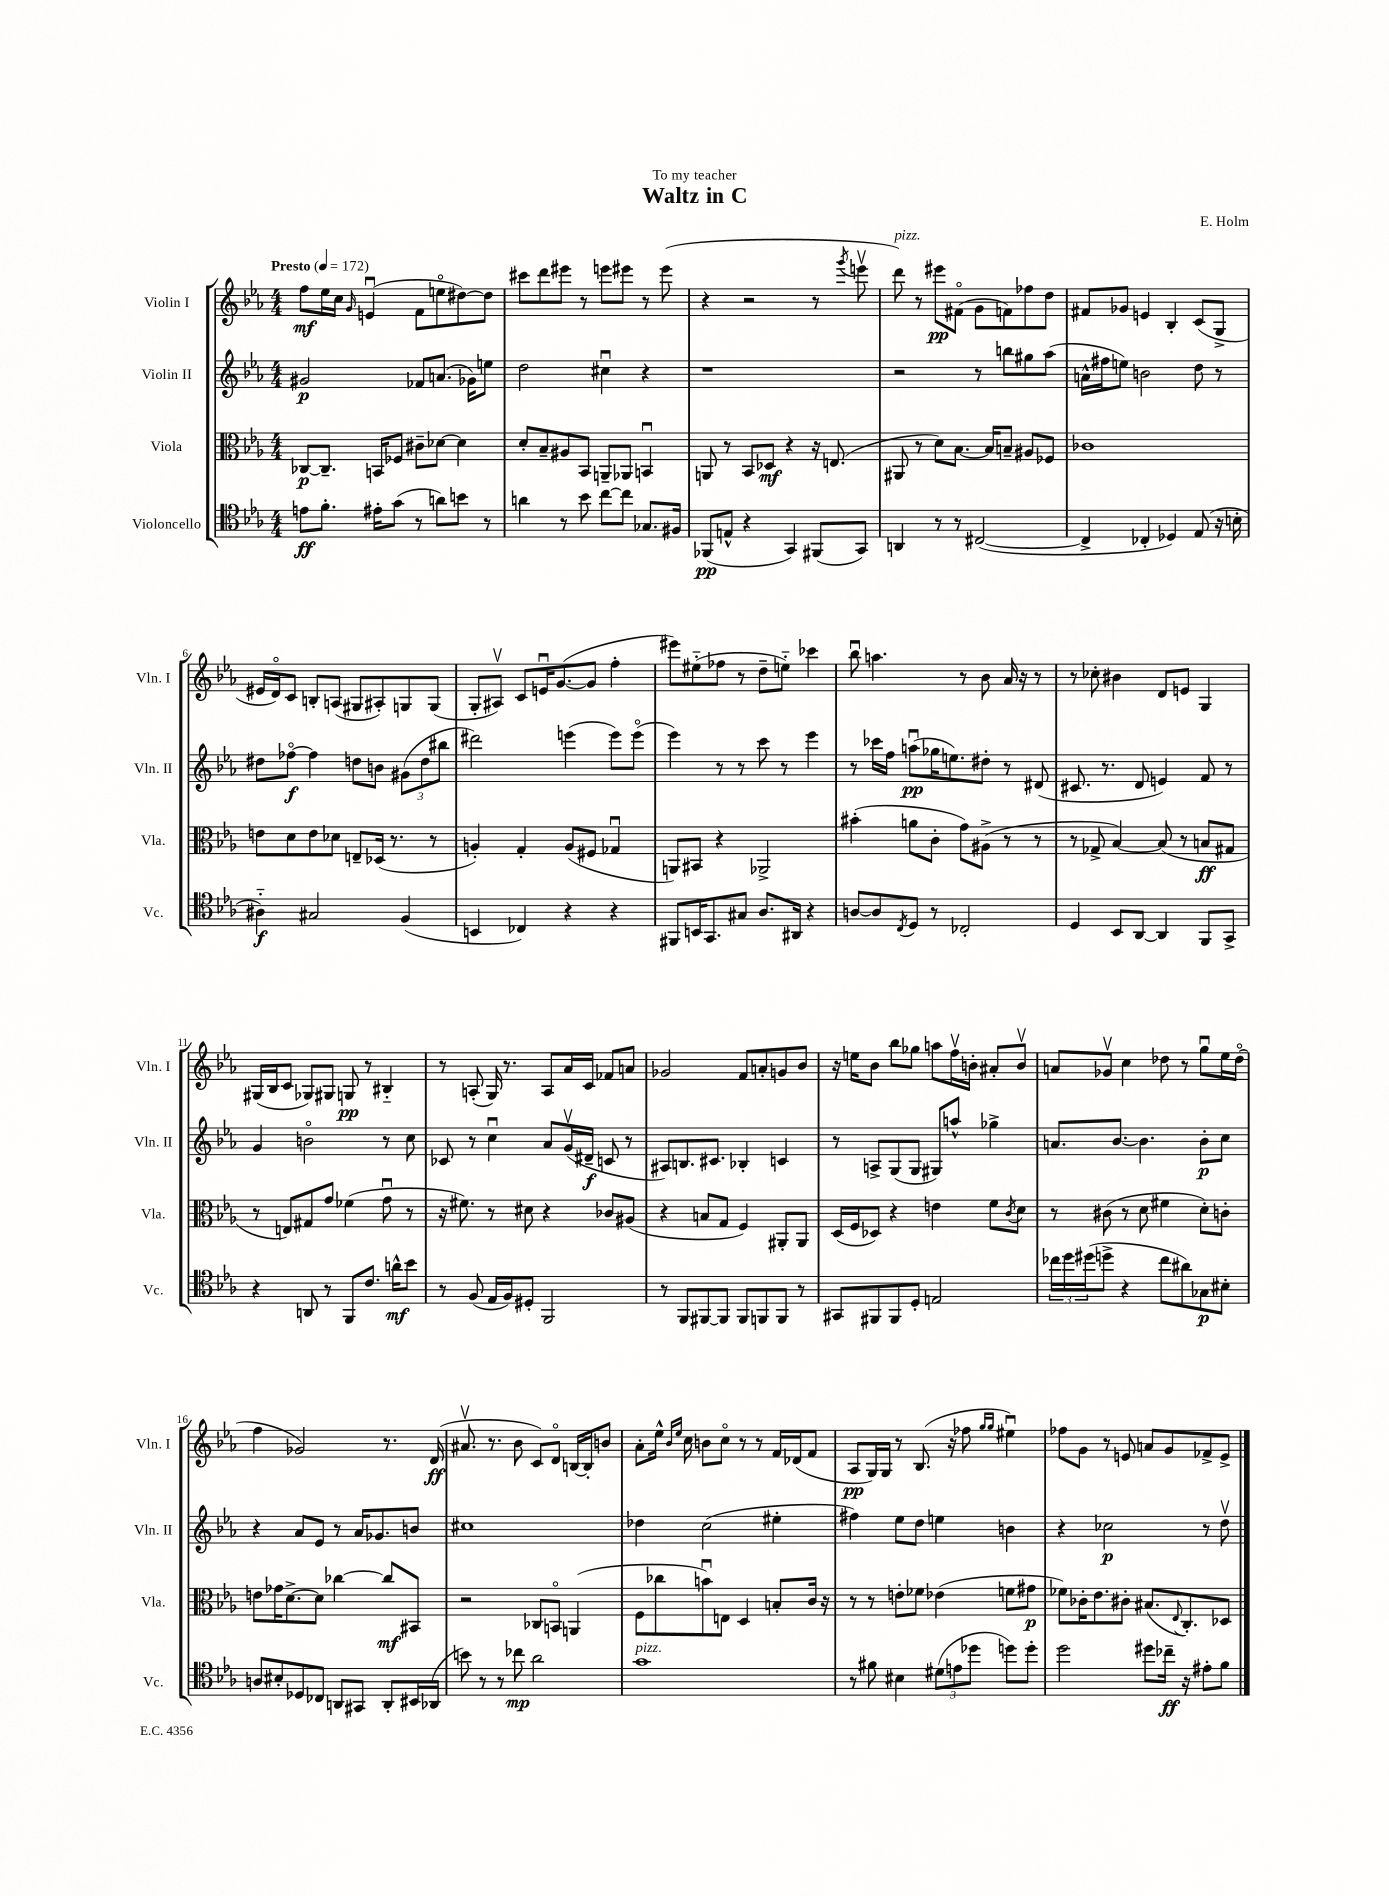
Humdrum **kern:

**kern	**dynam	**kern	**dynam	**kern	**dynam	**kern	**dynam
*part4	*part4	*part3	*part3	*part2	*part2	*part1	*part1
*staff4	*staff4	*staff3	*staff3	*staff2	*staff2	*staff1	*staff1
*I"Violoncello	*	*I"Viola	*	*I"Violin II	*	*I"Violin I	*
*I'Vc.	*	*I'Vla.	*	*I'Vln. II	*	*I'Vln. I	*
*clefC4	*	*clefC3	*	*clefG2	*	*clefG2	*
*k[b-e-a-]	*	*k[b-e-a-]	*	*k[b-e-a-]	*	*k[b-e-a-]	*
*M4/4	*	*M4/4	*	*M4/4	*	*M4/4	*
*MM172	*	*MM172	*	*MM172	*	*MM172	*
=1	=1	=1	=1	=1	=1	=1	=1
!	!	!	!	!	!	!LO:TX:a:B:t=Presto	!
8en\L	ff	[8C-X/L	p	2g#X/	p	8ff\L	mf
8.f'\J	.	8.C-~/J]	.	.	.	16ee-\L	.
.	.	.	.	.	.	16cc\JJ	.
.	.	.	.	.	.	16qqg/	.
.	.	.	.	.	.	(4enu/	.
16e#X'\KL	.	16BBn/KL	.	.	.	.	.
(8g\J	.	8F-X/J	.	.	.	.	.
8r	.	8c#X~\L	.	8f-X/L	.	8f\L	.
8an\L)	.	[8d-X\J	.	(8.an/J	.	8een\	.
8bn\J	.	4d-\]	.	.	.	[8dd#X\)	.
.	.	.	.	16g-X\KL)	.	.	.
8r	.	.	.	8een\J	.	8dd#\J]	.
=2	=2	=2	=2	=2	=2	=2	=2
4an\	.	8d'/L	.	2dd\	.	8ccc#X\L	.
.	.	8B-~/	.	.	.	8ddd\	.
8r	.	8A#X/	.	.	.	8eee#X\J	.
8b-\	.	8BB-/J	.	.	.	8r	.
[8cc\L	.	8AAn~/L	.	4cc#Xu\	.	8eeen\L	.
8cc\J]	.	8AA-X/J	.	.	.	8eee#X\J	.
8.G-X/L	.	4BBnu/	.	4r	.	8r	.
.	.	.	.	.	.	(8eee#\	.
16F#X/Jk	.	.	.	.	.	.	.
=3	=3	=3	=3	=3	=3	=3	=3
(8FF-X/L	pp	8AAn/	.	1r	.	4r	.
8En^^/J	.	8r	.	.	.	.	.
4r	.	8BB-/L	.	.	.	2r	.
.	.	8D-X/J	mf	.	.	.	.
4GG/)	.	4r	.	.	.	.	.
(8FF#X/L	.	16r	.	.	.	8r	.
.	.	(8.En/	.	.	.	.	.
.	.	.	.	.	.	8qggg/	.
8GG/J)	.	.	.	.	.	8eeenv\	.
=4	=4	=4	=4	=4	=4	=4	=4
!	!	!	!	!	!	!LO:TX:a:i:t=pizz.	!
4AAn/	.	8AA#X/	.	2r	.	8ddd\)	.
.	.	8r	.	.	.	8r	.
8r	.	8d\L)	.	.	.	8eee#X\L	pp
8r	.	[8.B-\J	.	.	.	(8f#X\J	.
([2C#X/	.	.	.	8r	.	8g\L	.
.	.	16B-/KL]	.	.	.	.	.
.	.	8Bn~/J	.	8bbn\L	.	8fn\)	.
.	.	8A#X/L	.	8gg#X\	.	8ff-X\	.
.	.	8F-X/J	.	(8aa-\J	.	8dd\J	.
=5	=5	=5	=5	=5	=5	=5	=5
4C#^/]	.	1c-X	.	16an^^\LL	.	8f#X/L	.
.	.	.	.	16ff#X\J	.	.	.
.	.	.	.	8een\J)	.	8g-X/J	.
4C-X'/	.	.	.	2bn\	.	4en/	.
4D-X/)	.	.	.	.	.	4B-'/	.
(8E-/	.	.	.	8dd\	.	(8c/L	.
16r	.	.	.	8r	.	8G^/J	.
16Bn'\	.	.	.	.	.	.	.
!!LO:LB:g=z
=6	=6	=6	=6	=6	=6	=6	=6
4A#X\)	f	8en\L	.	8dd#X\L	.	16e#X/LL	.
.	.	.	.	.	.	16d/J)	.
.	.	8d\	.	[8ff-X\J	f	8c/J	.
2G#X/	.	8e\	.	4ff-\]	.	8Bn'/L	.
.	.	8d-X\J	.	.	.	(8An/J	.
.	.	8En~/L	.	8ddn\L	.	8G#X/L	.
.	.	(16D-X/Jk	.	8bn\J	.	8A#X'/)	.
.	.	8.r	.	.	.	.	.
(4F/	.	.	.	(12g#X\L	.	8Gn/	.
.	.	.	.	12dd\	.	.	.
.	.	8r	.	.	.	(8G/J	.
.	.	.	.	12bb#X\J	.	.	.
=7	=7	=7	=7	=7	=7	=7	=7
4BBn/	.	4An'/)	.	2ddd#X\)	.	8G'/L	.
.	.	.	.	.	.	8A#Xv/J)	.
4C-X/)	.	4G'/	.	.	.	8c/L	.
.	.	.	.	.	.	16enu/K	.
.	.	.	.	.	.	([8.g/	.
4r	.	(8A/L	.	(4eeen\	.	.	.
.	.	8F#X/J	.	.	.	8g/J]	.
4r	.	4G-Xu/	.	8eee\L)	.	4ff'\	.
.	.	.	.	(8eee\J	.	.	.
=8	=8	=8	=8	=8	=8	=8	=8
8FF#X/L	.	8AAn/L)	.	4eee-\)	.	8eee#X\L)	.
16BBn/K	.	8BB#X/J	.	.	.	(8ee#X\	.
8.GG/	.	.	.	.	.	.	.
.	.	4r	.	8r	.	8ff-X\J	.
8G#X/J	.	.	.	8r	.	8r	.
8.A-/L	.	2AA-X^/	.	8ccc\	.	8dd~\L	.
.	.	.	.	8r	.	8een\J)	.
16AA#X/Jk	.	.	.	.	.	.	.
4r	.	.	.	4eee-\	.	4ccc-X\	.
=9	=9	=9	=9	=9	=9	=9	=9
[8An/L	.	(4b#X'\	.	8r	.	8bb-u\	.
8A/]	.	.	.	16ccc-X\LL	.	4.aan\	.
.	.	.	.	16ff\JJ	.	.	.
8qC/	.	.	.	.	.	.	.
8D/J	.	8an\L	.	(8aanu\L	pp	.	.
8r	.	8c'\J	.	16gg-X\K	.	.	.
.	.	.	.	8.een\)	.	.	.
2C-X'/	.	8g\L)	.	.	.	8r	.
.	.	(8A#X^\J	.	8dd#X'\J	.	8b-\	.
.	.	8r	.	8r	.	16a-/	.
.	.	.	.	.	.	16r	.
.	.	8r	.	(8d#X/	.	8r	.
=10	=10	=10	=10	=10	=10	=10	=10
4D/	.	8r	.	8.c#X/	.	8r	.
.	.	8G-X^/	.	.	.	8cc-X'\	.
.	.	.	.	8.r	.	.	.
8BB-/L	.	[4B-/)	.	.	.	4b#X\	.
[8AA-/J	.	.	.	8d/	.	.	.
4AA-/]	.	(8B-/]	.	4en/)	.	8d/L	.
.	.	8r	.	.	.	8en/J	.
8FF/L	.	8Bn/L	ff	8f/	.	4G/	.
8GG^/J	.	8G#X/J	.	8r	.	.	.
!!LO:LB:g=z
=11	=11	=11	=11	=11	=11	=11	=11
4r	.	8r	.	4g/	.	(16G#X/LL	.
.	.	.	.	.	.	16B-/J	.
.	.	8En/L)	.	.	.	8c/J	.
8AAn/	.	8G#X/	.	2bn\	.	8G-X/L)	.
8r	.	8g/J	.	.	.	8G#X/J	.
8FF/L	.	(4f-X\	.	.	.	8Gn/	pp
8.c/J	.	.	.	.	.	8r	.
.	.	8gu\	.	8r	.	4B#X/	.
16an^^\KL	mf	.	.	.	.	.	.
8b-\J	.	8r	.	8cc\	.	.	.
=12	=12	=12	=12	=12	=12	=12	=12
8r	.	16r	.	8c-X/	.	8r	.
.	.	8.f#X\)	.	.	.	.	.
(8F/	.	.	.	8r	.	(8An'/	.
16E-/LL	.	8r	.	4ccu\	.	16G/)	.
16F/J)	.	.	.	.	.	8.r	.
8D#X'/J	.	8d#X\	.	.	.	.	.
2FF/	.	4r	.	8a-/L	.	8A/L	.
.	.	.	.	(16gv/L	.	16a-/L	.
.	.	.	.	16d#X~/JJ	f	16c/JJ	.
.	.	8c-X/L	.	8cn/	.	8f-X/L	.
.	.	(8A#X/J	.	8r	.	8an/J	.
=13	=13	=13	=13	=13	=13	=13	=13
8r	.	4r	.	8A#X/L)	.	2g-X/	.
8FF/L	.	.	.	8.Bn/	.	.	.
[8FF#X/	.	8Bn/L	.	.	.	.	.
.	.	.	.	8.c#X/J	.	.	.
8FF#/J]	.	8G/J	.	.	.	.	.
8FF#/L	.	4F/)	.	4B-X'/	.	8f/L	.
8FFn/	.	.	.	.	.	8an'/	.
8FF/J	.	8AA#X'/L	.	4cn/	.	8gn/	.
8r	.	8AA#/J	.	.	.	8b-/J	.
=14	=14	=14	=14	=14	=14	=14	=14
8GG#X/L	.	(16D/LL	.	8r	.	16r	.
.	.	16F/J	.	.	.	16een\KL	.
8FF#X/	.	8D-X/J)	.	8An^/L	.	8b-\J	.
8FF#/	.	4r	.	(8G/	.	8bb-\L	.
8D'/J	.	.	.	8G/J	.	8gg-X\J	.
2En/	.	4en\	.	8G#X/L)	.	8aan\L	.
.	.	.	.	8aan^^/J	.	16ffv\L	.
.	.	.	.	.	.	16bn'\JJ	.
.	.	8f\L	.	4gg-X^\	.	8a#X'/L	.
.	.	8qc/	.	.	.	.	.
.	.	8d\J	.	.	.	8bv/J	.
=15	=15	=15	=15	=15	=15	=15	=15
24cc-X\LL	.	8r	.	8.an/L	.	8an/L	.
24dd\	.	.	.	.	.	.	.
(24dd#X\J	.	.	.	.	.	.	.
8ddn^\J	.	(8c#X\	.	.	.	8g-Xv/J	.
.	.	.	.	[8.b-/J	.	.	.
4r	.	8r	.	.	.	4cc\	.
.	.	8d\	.	4.b-\]	.	.	.
8cc-\L	.	4f#X\	.	.	.	8dd-X\	.
8a#X\)	.	.	.	.	.	8r	.
8G-X\	p	8d'\L)	.	8b-'\L	p	8ggu\L	.
8B#X'\J	.	8cn'\J	.	8cc\J	.	16ee-\L	.
.	.	.	.	.	.	(16dd-\JJ	.
!!LO:LB:g=z
=16	=16	=16	=16	=16	=16	=16	=16
8An/L	.	8en\L	.	4r	.	4ff\	.
8B#X'/	.	16g-X\K	.	.	.	.	.
.	.	[8.d^\	.	.	.	.	.
8D-X/	.	.	.	8a-/L	.	2g-X/)	.
8C-X/J	.	8d\J]	.	8e-/J	.	.	.
8AAn/L	.	[4cc-X\	.	8r	.	.	.
8GG#X/J	.	.	.	16a-/KL	.	.	.
.	.	.	.	8.g-X/	.	.	.
8AA'/L	.	8cc-/L]	mf	.	.	8.r	.
16BB#X/L	.	8BB#X/J	.	8bn/J	.	.	.
(16AA-X/JJ	.	.	.	.	.	(16d/	ff
=17	=17	=17	=17	=17	=17	=17	=17
8bn\)	.	2r	.	1cc#X	.	8.a#Xv/	.
8r	.	.	.	.	.	.	.
.	.	.	.	.	.	8.r	.
8r	.	.	.	.	.	.	.
8cc-X\	mp	.	.	.	.	8b-\	.
2a-\	.	8C-X/L	.	.	.	8c/L)	.
.	.	8BBn/J	.	.	.	8d/J	.
.	.	(4AAn/	.	.	.	[16Bn/LL	.
.	.	.	.	.	.	16B'/J]	.
.	.	.	.	.	.	8bn/J	.
=18	=18	=18	=18	=18	=18	=18	=18
!LO:TX:a:i:t=pizz.	!	!	!	!	!	!	!
1g	.	8F\L	.	4dd-X\	.	8a-'\L	.
.	.	8cc-X\	.	.	.	16ee-^^\Jk	.
.	.	.	.	.	.	16qqb-/LL	.
.	.	.	.	.	.	16qqee-/JJ	.
.	.	.	.	.	.	16cc\	.
.	.	8bnu\)	.	(2cc\	.	8bn\L	.
.	.	8En\J	.	.	.	8cc\J	.
.	.	4D/	.	.	.	8r	.
.	.	.	.	.	.	8r	.
.	.	8Bn'/L	.	4ee#X'\	.	16f/LL	.
.	.	.	.	.	.	(16d-X/J	.
.	.	16c/Jk	.	.	.	8f/J	.
.	.	16r	.	.	.	.	.
=19	=19	=19	=19	=19	=19	=19	=19
8r	.	8r	.	4ff#X\)	.	8A-/L	pp
8f#X\	.	8r	.	.	.	16G/L)	.
.	.	.	.	.	.	16G/JJ	.
4B#X\	.	8en'\L	.	8ee-\L	.	8r	.
.	.	8f-X\J	.	8dd\J	.	(8.B-/	.
(12d#X\L	.	(4e-X\	.	4een\	.	.	.
.	.	.	.	.	.	16r	.
12en\	.	.	.	.	.	.	.
.	.	.	.	.	.	8ff-X\	.
12dd-X\J	.	.	.	.	.	.	.
.	.	.	.	.	.	16qqgg/LL	.
.	.	.	.	.	.	16qqgg/JJ	.
8ddn\L)	.	8fn\L	.	4bn\	.	4ee#Xu\)	.
8dd'\J	.	8g#X\J	p	.	.	.	.
=20	=20	=20	=20	=20	=20	=20	=20
2dd\	.	8f-X\L)	.	4r	.	8ff-X\L	.
.	.	16c-X'\K	.	.	.	8g\J	.
.	.	8.e-\	.	.	.	.	.
.	.	.	.	2cc-X\	p	8r	.
.	.	8c#X'\J	.	.	.	8en/	.
8dd#X\L	.	(8.B#X/L	.	.	.	8an/L	.
16cc-X~\Jk	ff	.	.	.	.	8g/	.
.	.	8qqE-/	.	.	.	.	.
16r	.	8.C'/)	.	.	.	.	.
8e#X'\L	.	.	.	8r	.	8f-X^/	.
8f\J	.	8D-X/J	.	8ddv\	.	8e^/J	.
==	==	==	==	==	==	==	==
*-	*-	*-	*-	*-	*-	*-	*-
